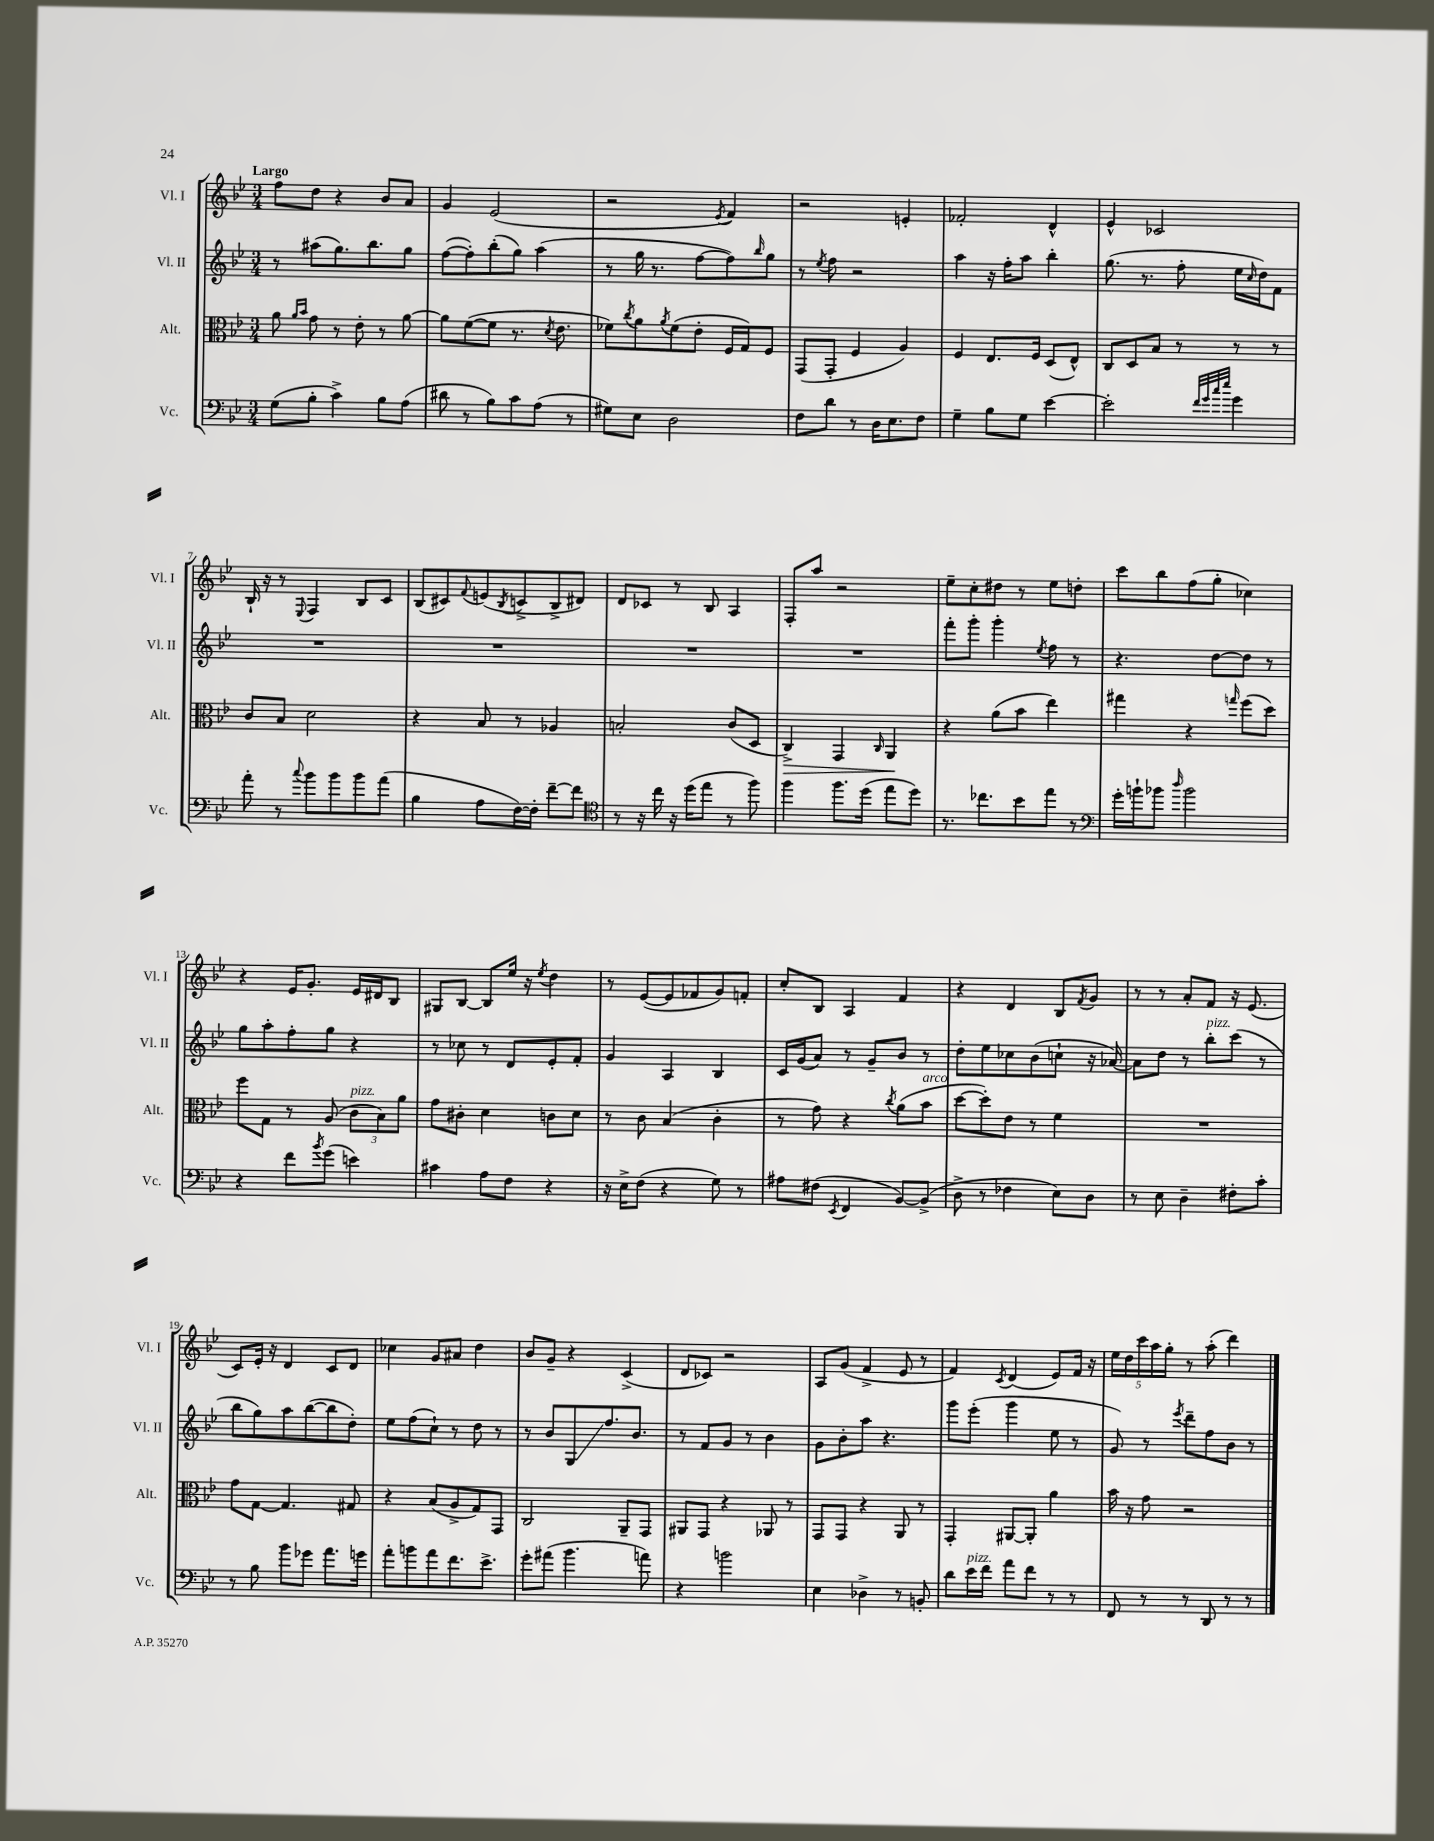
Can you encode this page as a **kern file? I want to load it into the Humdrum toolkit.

**kern	**kern	**kern	**kern
*staff4	*staff3	*staff2	*staff1
*clefF4	*clefC3	*clefG2	*clefG2
*k[b-e-]	*k[b-e-]	*k[b-e-]	*k[b-e-]
*M3/4	*M3/4	*M3/4	*M3/4
(8G	8a	8r	8ff
.	16qqa	.	.
.	16qqb-	.	.
8B-'	8g	(8aa#	8dd
4c^)	8r	8.gg)	4r
.	8e-'	.	.
.	.	8.bb-	.
8B-	8r	.	8b-
(8A	[8a	8gg	8a
=	=	=	=
8d#	8a]	([8ff	4g
8r	([8f	8ff'])	.
8B-)	8f]	(8bb-'	(2e-
8c	8.r	8gg)	.
(8A	.	(4aa	.
.	8qd	.	.
.	8.e-	.	.
8r	.	.	.
=	=	=	=
8G#)	8f-)	8r	2r
.	8qcc	.	.
8E-	8a	16gg	.
.	.	8.r	.
.	8qa	.	.
2D	(8f-	.	.
.	8e-'	[8ff	.
.	.	.	8qe-
.	16F	8ff])	4f)
.	16G)	.	.
.	.	16qqbb-	.
.	8F	8gg	.
=	=	=	=
8F	(8GG	8r	2r
.	.	8qee-	.
8d	8GG'	8ff	.
8r	4F	2r	.
16D	.	.	.
8.E-	.	.	.
.	4A)	.	4e'
8F	.	.	.
=	=	=	=
4G~	4F	4aa	2f-'
8B-	8.E-	16r	.
.	.	16ff'	.
8G	.	8aa	.
.	16F	.	.
[4e-	(8D	4bb-'	4d^^
.	8E-^^)	.	.
=	=	=	=
2e-']	8C	(8.gg	4e-^^
.	8D	.	.
.	.	8.r	.
.	8B-	.	2c-
.	8r	8ff'	.
32qqf	.	.	.
32qqg	.	.	.
32qqcc	.	.	.
32qqee-	.	.	.
4g	8r	16ee-	.
.	.	16qqcc	.
.	.	16dd)	.
.	8r	8f	.
=	=	=	=
8a'	8c	2.r	16B-`
.	.	.	16r
8r	8B-	.	8r
8qqcc	.	.	8qqE-
8b-	2d	.	4F
8b-	.	.	.
8b-	.	.	8B-
(8a	.	.	8c
=	=	=	=
4B-	4r	2.r	(8B-
.	.	.	8c#)
.	.	.	8qqf
8A	8B-	.	(8e
.	.	.	8qB-
[16F)	8r	.	8c^
16F']	.	.	.
[8f~	4A-	.	8B-^
8f]	.	.	8d#)
=	=	=	=
*clefC4	*	*	*
8r	2B'	2.r	8d
16r	.	.	8c-
16cc	.	.	.
16r	.	.	8r
(16dd	.	.	.
8ee-	.	.	8B-
8r	(8c	.	4A
8ff)	8D	.	.
=	=	=	=
4ff	4C^)	2.r	8F'
.	.	.	8aa
8.ff	4GG	.	2r
(16dd	.	.	.
.	16qqC	.	.
8ee-	4AA	.	.
8dd)	.	.	.
=	=	=	=
8.r	4r	8fff'	8ee-~
.	.	8ggg'	8cc'
8.cc-	.	.	.
.	(8a	4ggg'	8dd#
8b-	8b-	.	8r
.	.	8qee-	.
8ee-	4ee-)	8ff	8ee-
8r	.	8r	8dd'
=	=	=	=
*clefF4	*	*	*
16g'	4gg#	4.r	8ccc
16b`	.	.	.
8b-	.	.	8bb-
16qqdd	.	.	.
2b-	4r	.	(8ff
.	.	[8dd	8gg'
.	16qqgg	.	.
.	(8ff	8dd]	4cc-)
.	8dd)	8r	.
=	=	=	=
4r	8ff	8gg	4r
.	8G	8aa'	.
8f	8r	8ff'	16e-
.	.	.	8.g'
8qb-	.	.	.
(8g	(8A	8gg	.
4e)	12c	4r	16e-
.	.	.	16d#
.	12B-)	.	.
.	.	.	8B-
.	12a	.	.
=	=	=	=
4c#	8g	8r	8G#
.	8c#'	8cc-	[8B-
8A	4d	8r	8B-]
8F	.	8d	16ee-
.	.	.	16r
.	.	.	8qee-
4r	8c	8e-'	4dd
.	8d	8f'	.
=	=	=	=
16r	8r	4g	8r
16E-^	.	.	.
(8F	8c	.	([8e-
4r	(4B-	4A	8e-]
.	.	.	8f-
8G)	4c'	4B-	8g)
8r	.	.	8f'
=	=	=	=
8A#	8r	16c	8cc'
.	.	(16g	.
(8F#	8g)	8a)	8B-
8qEE-	.	.	.
4FF	4r	8r	4A
.	.	8g~	.
.	8qcc	.	.
[8BB-)	(8a	8b-	4f
(8BB-^]	8b-	8r	.
=	=	=	=
8D^	[8dd	8dd'	4r
8r	8dd'])	8ee-	.
4F-	8e-	8cc-	4d
.	8r	(8b-	.
8E-)	4f	8cc`	8B-
.	.	.	8qf
8D	.	16r	8g
.	.	[16a-)	.
=	=	=	=
8r	2.r	8a-]	8r
8E-	.	8dd	8r
4D~	.	8r	8a'
.	.	8bb-'	8f
8F#'	.	(8ccc	16r
.	.	.	(8.e-
8c'	.	8r	.
=	=	=	=
8r	8g	8bb-	8c)
8B-	[8G	8gg)	16e-'
.	.	.	16r
8b-	4.G]	8aa	4d
8g-	.	([8bb-	.
8.a	.	8bb-]	8c
.	8G#	8dd')	8d
16g	.	.	.
=	=	=	=
8a'	4r	8ee-	4cc-
8b	.	(8ff	.
8a	(8B-	8cc`)	8g
8.f	8A^	8r	8a#
.	8G)	8dd	4dd
8.e-^	.	.	.
.	8GG	8r	.
=	=	=	=
8g'	2C	8r	8b-
(8a#	.	8b-	8g~
4.b-	.	8G	4r
.	.	8.ff	.
.	8AA~	.	(4c^
.	.	8.b-	.
8a)	8GG	.	.
=	=	=	=
4r	8AA#	8r	8d
.	8GG	8f	8c-)
2b	4r	8g	2r
.	.	8r	.
.	8AA-	4b-	.
.	8r	.	.
=	=	=	=
4E-	8GG	8g	8A
.	8GG	8b-'	(8g
4D-^	4r	8aa	4f^
.	.	4.r	.
8r	8AA	.	8e-
8BB'	8r	.	8r
=	=	=	=
8d	4GG'	8ggg	4f)
16e-	.	(8eee-'	.
16f	.	.	.
.	.	.	8qc
8a	[8AA#	4ggg	(4d
8f	8AA#']	.	.
8r	4a	8ee-	8e-)
8r	.	8r	16f
.	.	.	16r
=	=	=	=
8FF	16b-	8g)	20ee-
.	.	.	20dd
.	16r	.	.
.	.	.	20ccc
8r	8g	8r	.
.	.	.	20aa
.	.	.	20gg'
.	.	8qeee-	.
8r	2r	8ddd~	8r
8DD	.	8ff	(8aa'
8r	.	8b-	4ddd)
8r	.	8r	.
==	==	==	==
*-	*-	*-	*-
